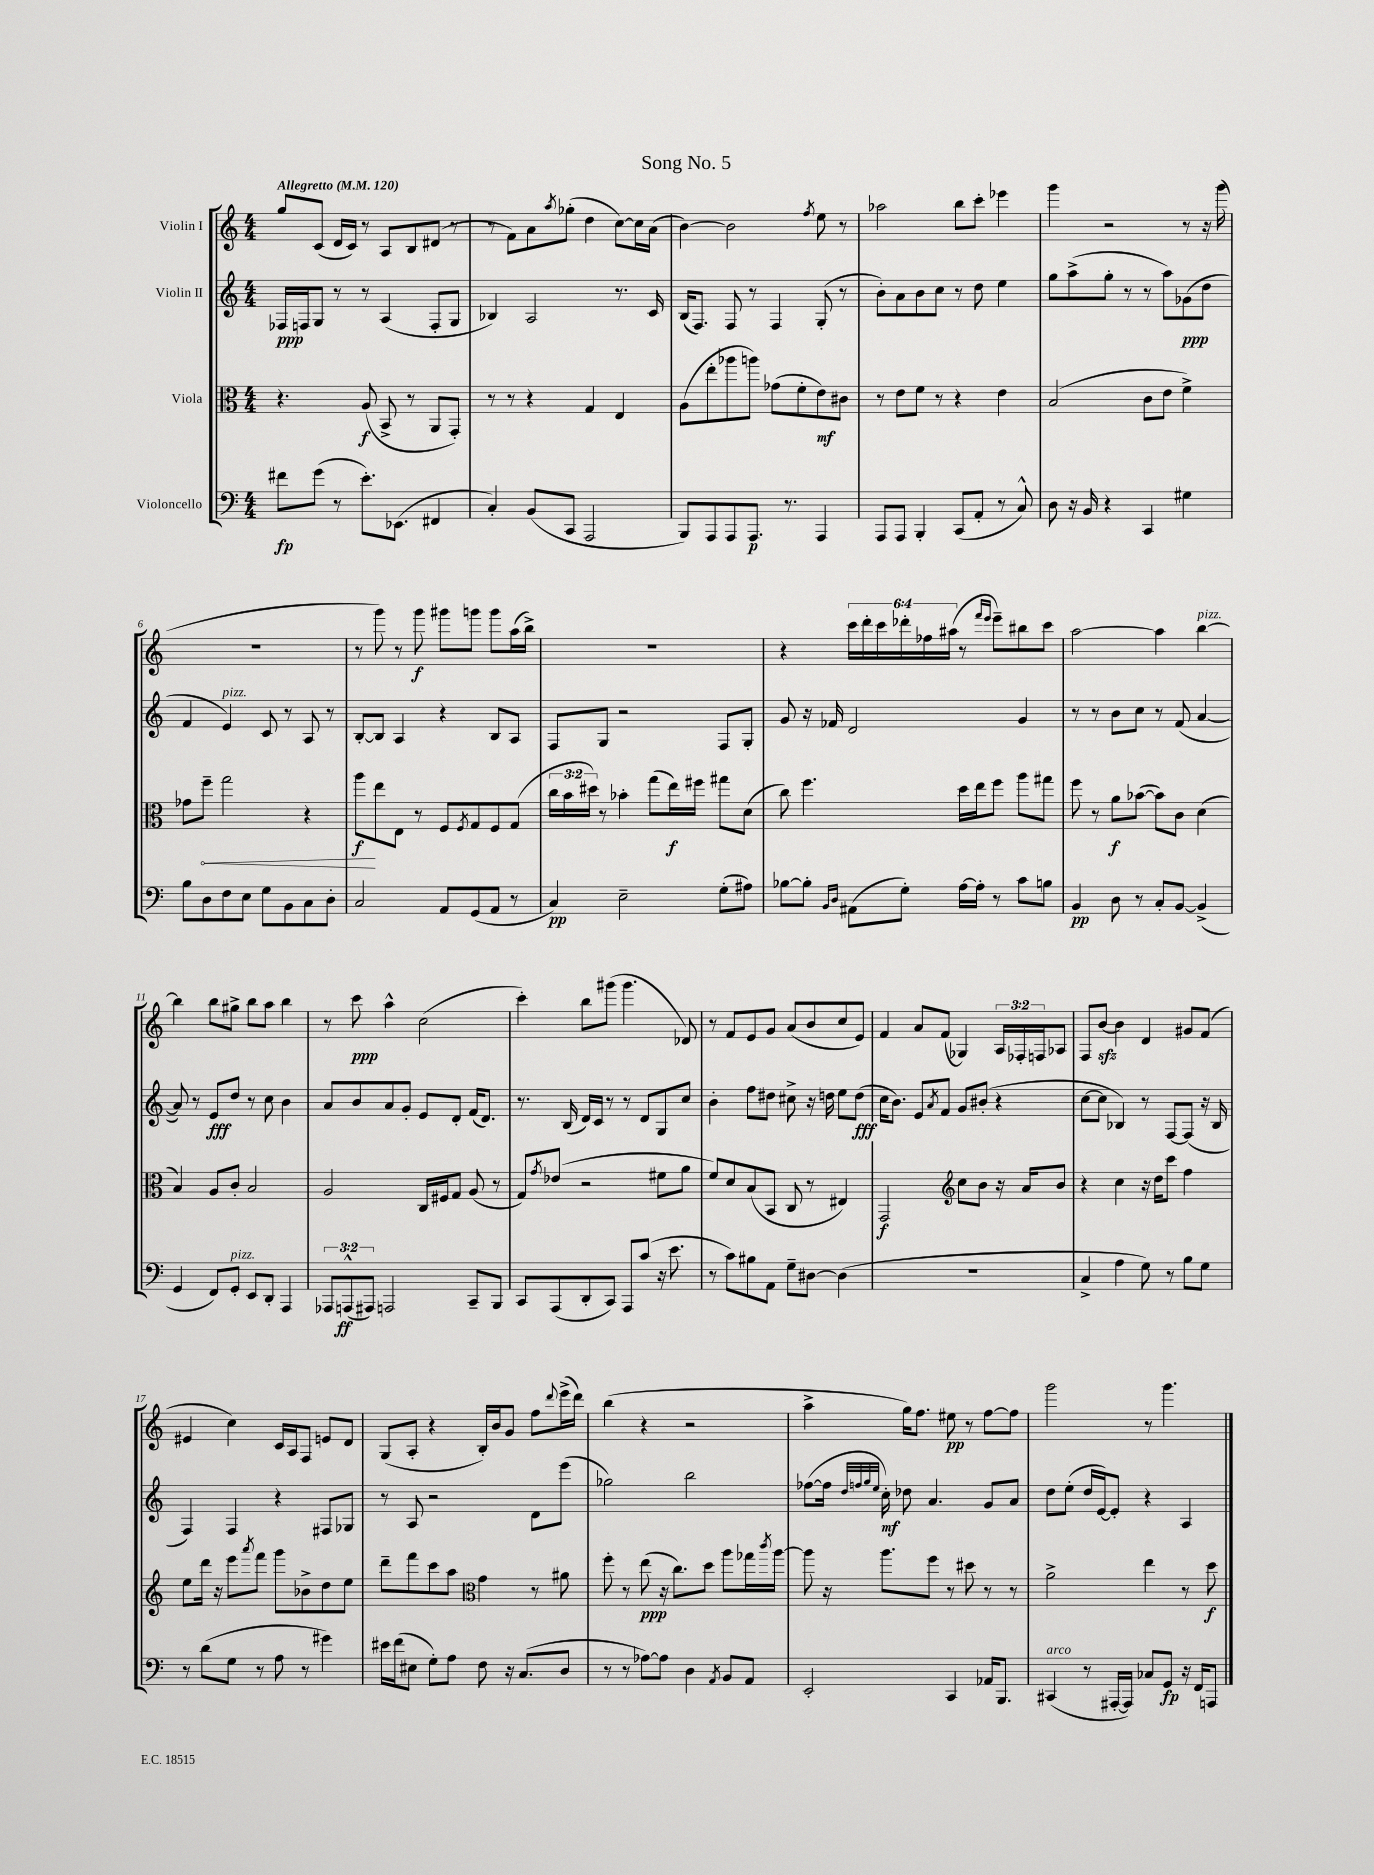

**kern	**dynam	**kern	**dynam	**kern	**dynam	**kern	**dynam
*part4	*part4	*part3	*part3	*part2	*part2	*part1	*part1
*staff4	*staff4	*staff3	*staff3	*staff2	*staff2	*staff1	*staff1
*I"Violoncello	*	*I"Viola	*	*I"Violin II	*	*I"Violin I	*
*clefF4	*	*clefC3	*	*clefG2	*	*clefG2	*
*k[]	*	*k[]	*	*k[]	*	*k[]	*
*M4/4	*	*M4/4	*	*M4/4	*	*M4/4	*
*MM120	*	*MM120	*	*MM120	*	*MM120	*
=1	=1	=1	=1	=1	=1	=1	=1
!	!	!	!	!	!	!LO:TX:a:B:t=Allegretto	!
8f#X\L	fp	4.r	.	16F-X/LL	ppp	8gg/L	.
.	.	.	.	16Fn/J	.	.	.
(8g\J	.	.	.	8G/J	.	(8c/J	.
8r	.	.	.	8r	.	16d/LL	.
.	.	.	.	.	.	16c/JJ)	.
8.e'\L)	.	(8A/	f	8r	.	8r	.
.	.	8BB^/	.	(4A/	.	8A/L	.
(8.EE-X\J	.	.	.	.	.	.	.
.	.	8r	.	.	.	8B/	.
4FF#X/	.	8AA/L	.	8F'/L	.	(8d#X/J	.
.	.	8GG'/J)	.	8G/J	.	8r	.
=2	=2	=2	=2	=2	=2	=2	=2
4C'/)	.	8r	.	4B-X/)	.	8r	.
.	.	8r	.	.	.	8f\L)	.
(8BB/L	.	4r	.	2A/	.	8a\	.
.	.	.	.	.	.	8qaa/	.
8CC/J	.	.	.	.	.	(8gg-X'\J	.
2AAA/	.	4G/	.	.	.	4dd\	.
.	.	4E/	.	8.r	.	[8cc\L)	.
.	.	.	.	.	.	16cc\L]	.
.	.	.	.	16c/	.	(16a\JJ	.
=3	=3	=3	=3	=3	=3	=3	=3
8BBB/L)	.	(8A\L	.	(16B/KL	.	[4b\)	.
.	.	.	.	8.F/J)	.	.	.
8AAA/	.	8ee'\	.	.	.	.	.
8AAA/	.	8aa-X\	.	8F/	.	2b\]	.
8.AAA/J	p	8aan\J)	.	8r	.	.	.
.	.	(8g-X\L	.	4F/	.	.	.
8.r	.	.	.	.	.	.	.
.	.	8f'\	.	.	.	.	.
.	.	.	.	.	.	8qff/	.
4AAA/	.	8e\)	mf	(8G'/	.	8ee\	.
.	.	8c#X\J	.	8r	.	8r	.
=4	=4	=4	=4	=4	=4	=4	=4
8AAA/L	.	8r	.	8b'\L)	.	2aa-X\	.
8AAA/J	.	8e\L	.	8a\	.	.	.
4BBB'/	.	8f\J	.	8b\	.	.	.
.	.	8r	.	8cc\J	.	.	.
(8CC/L	.	4r	.	8r	.	8bb\L	.
8AA'/J	.	.	.	8dd\	.	8ccc'\J	.
8r	.	4e\	.	4ee\	.	4eee-X\	.
8C^^/)	.	.	.	.	.	.	.
=5	=5	=5	=5	=5	=5	=5	=5
8D\	.	(2B/	.	8gg\L	.	4ggg\	.
16r	.	.	.	(8aa^\	.	.	.
16BB/	.	.	.	.	.	.	.
4r	.	.	.	8gg'\J	.	2r	.
.	.	.	.	8r	.	.	.
4CC/	.	8c\L	.	8r	.	.	.
.	.	8e\J	.	8aa\L)	.	.	.
4G#X\	.	4f^\)	.	(8g-X\	ppp	8r	.
.	.	.	.	8dd\J	.	16r	.
.	.	.	.	.	.	(16ggg\	.
!!LO:LB:g=z
=6	=6	=6	=6	=6	=6	=6	=6
8B\L	.	8g-X\L	.	4f/	.	1r	.
!	!	!	!LO:HP:b	!	!	!	!
8D\	.	8ff~\J	<	.	.	.	.
!	!	!	!	!LO:TX:a:i:t=pizz.	!	!	!
8F\	.	2gg\	.	4e/)	.	.	.
8E\J	.	.	.	.	.	.	.
8G\L	.	.	.	8c/	.	.	.
8BB\	.	.	.	8r	.	.	.
8C\	.	4r	.	8A/	.	.	.
8D'\J	.	.	.	8r	.	.	.
=7	=7	=7	=7	=7	=7	=7	=7
2C/	.	8aa\L	f	[8B'/L	.	8r	.
.	.	8ee\	[	8B/J]	.	8ggg\)	.
.	.	8E\J	.	4A/	.	8r	.
.	.	8r	.	.	.	8ggg\	f
8AA/L	.	8F/L	.	4r	.	8ggg#X\L	.
.	.	8qF/	.	.	.	.	.
(8GG/	.	8G/	.	.	.	8gggn\J	.
8AA/J	.	8F/	.	8B/L	.	8ggg\L	.
8r	.	(8G/J	.	8A/J	.	(16aa\L	.
.	.	.	.	.	.	16bb^\JJ)	.
=8	=8	=8	=8	=8	=8	=8	=8
4C/)	pp	24cc\LL	.	8F/L	.	1r	.
.	.	24b\	.	.	.	.	.
.	.	24dd#X\JJ)	.	.	.	.	.
.	.	8r	.	8G/J	.	.	.
2E~\	.	4b-X'\	.	2r	.	.	.
.	.	(8gg\L	.	.	.	.	.
.	.	16ee\L)	f	.	.	.	.
.	.	16ff#X\JJ	.	.	.	.	.
(8G'\L	.	8gg#X\L	.	8F/L	.	.	.
8A#X\J)	.	(8d\J	.	8G'/J	.	.	.
=9	=9	=9	=9	=9	=9	=9	=9
[8B-X\L	.	8cc\)	.	8g/	.	4r	.
8B-'\J]	.	4.ff\	.	16r	.	.	.
.	.	.	.	16f-X/	.	.	.
16qqBB/LL	.	.	.	.	.	.	.
16qqD/JJ	.	.	.	.	.	.	.
(8AA#X\L	.	.	.	2d/	.	24ccc\LL	.
.	.	.	.	.	.	24ddd'\	.
.	.	.	.	.	.	24ccc\	.
8G'\J)	.	.	.	.	.	24ddd-X'\	.
.	.	.	.	.	.	24ff-X\	.
.	.	.	.	.	.	(24aa#X\JJ	.
[16A\LL	.	16dd\LL	.	.	.	8r	.
16A'\JJ]	.	16ee\J	.	.	.	.	.
.	.	.	.	.	.	16qqfff/LL	.
.	.	.	.	.	.	16qqeee/JJ	.
8r	.	8ff\J	.	.	.	8eee~\L)	.
8c\L	.	8aa\L	.	4g/	.	8bb#X\	.
8Bn\J	.	8gg#X\J	.	.	.	8ccc\J	.
=10	=10	=10	=10	=10	=10	=10	=10
4BB/	pp	8ff\	.	8r	.	[2aa\	.
.	.	8r	.	8r	.	.	.
8D\	.	8a\L	f	8b\L	.	.	.
8r	.	([8b-X\J	.	8cc\J	.	.	.
8C'/L	.	8b-\L])	.	8r	.	4aa\]	.
[8BB/J	.	8c\J	.	(8f/	.	.	.
!	!	!	!	!	!	!LO:TX:a:i:t=pizz.	!
(4BB^/]	.	(4d\	.	[4a/	.	[4bb\	.
!!LO:LB:g=z
=11	=11	=11	=11	=11	=11	=11	=11
4GG/	.	4B/)	.	8a/])	.	4bb\]	.
.	.	.	.	8r	.	.	.
8FF/L)	.	8A/L	.	8e/L	fff	8bb\L	.
!LO:TX:a:i:t=pizz.	!	!	!	!	!	!	!
8GG'/J	.	8c'/J	.	8dd/J	.	8gg#X^\J	.
8EE/L	.	2B/	.	8r	.	8bb\L	.
8DD'/J	.	.	.	8cc\	.	8aa\J	.
4AAA/	.	.	.	4b\	.	4bb\	.
=12	=12	=12	=12	=12	=12	=12	=12
12AAA-X/L	.	2A/	.	8a/L	.	8r	.
(12AAAn^^/	ff	.	.	.	.	.	.
.	.	.	.	8b/	.	8ccc\	ppp
12AAA#X/J)	.	.	.	.	.	.	.
2AAAn/	.	.	.	8a/	.	4aa^^\	.
.	.	.	.	8g'/J	.	.	.
.	.	16C/LL	.	8e/L	.	(2cc\	.
.	.	16F#X/J	.	.	.	.	.
.	.	8G/J	.	8d'/J	.	.	.
8CC~/L	.	(8A/	.	(16f/KL	.	.	.
.	.	.	.	8.d/J)	.	.	.
8BBB/J	.	8r	.	.	.	.	.
=13	=13	=13	=13	=13	=13	=13	=13
8CC/L	.	8G/L)	.	8.r	.	4ccc'\)	.
.	.	8qg/	.	.	.	.	.
(8AAA/	.	(8e-X/J	.	.	.	.	.
.	.	.	.	(16B/	.	.	.
8DD'/	.	2r	.	16d/LL)	.	8bb\L	.
.	.	.	.	16c/JJ	.	.	.
8CC/J)	.	.	.	8r	.	(8ggg#X\J	.
8AAA/L	.	.	.	8r	.	4.ggg#\	.
(8c/J	.	.	.	8d/L	.	.	.
16r	.	8f#X\L	.	8G/	.	.	.
8.e\	.	.	.	.	.	.	.
.	.	8a\J	.	8cc/J	.	8d-X/)	.
=14	=14	=14	=14	=14	=14	=14	=14
8r	.	8f/L)	.	4b'\	.	8r	.
8c\L)	.	8d/	.	.	.	8f/L	.
8B#X\	.	(8B/	.	8ff\L	.	8e/	.
8AA\J	.	8BB/J	.	8dd#X\J	.	8g/J	.
8G~\L	.	8C/	.	8cc#X^\	.	(8a/L	.
[8D#X\J	.	8r	.	16r	.	8b/	.
.	.	.	.	16ddn\	.	.	.
(4D#\]	.	4E#X/)	.	8ee\L	.	8cc/	.
.	.	.	.	(8dd\J	fff	8e/J)	.
=15	=15	=15	=15	=15	=15	=15	=15
1r	.	2GG/	f	16cc\KL	.	4f/	.
.	.	.	.	8.b\J)	.	.	.
.	.	.	.	8e/L	.	8a/L	.
.	.	.	.	8qa/	.	.	.
.	.	.	.	8f/J	.	(8f/J	.
*	*	*clefG2	*	*	*	*	*
.	.	8cc\L	.	8g/L	.	4G-X/)	.
.	.	8b\J	.	(8b#X'/J	.	.	.
.	.	16r	.	4r	.	24A/LL	.
.	.	.	.	.	.	24F-X'/	.
.	.	16a/KL	.	.	.	.	.
.	.	.	.	.	.	24Fn/J	.
.	.	8b/J	.	.	.	8A-X/J	.
=16	=16	=16	=16	=16	=16	=16	=16
4C^/	.	4r	.	[8cc\L	.	8F/L	.
.	.	.	.	8cc\J]	.	[8bzz/J	.
4A\	.	4cc\	.	4B-X/)	.	4b\]	.
8G\)	.	16r	.	8r	.	4d/	.
.	.	16dd\KL	.	.	.	.	.
8r	.	8ccc\J	.	[8F/L	.	.	.
8B\L	.	4ff\	.	(8F/J]	.	8g#X/L	.
8G\J	.	.	.	16r	.	(8f/J	.
.	.	.	.	16B-/	.	.	.
!!LO:LB:g=z
=17	=17	=17	=17	=17	=17	=17	=17
8r	.	8ee\L	.	4F/)	.	4e#X/	.
(8d\L	.	16ddd\Jk	.	.	.	.	.
.	.	16r	.	.	.	.	.
8G\J	.	8eee\L	.	4F/	.	4cc\)	.
.	.	8qaaa/	.	.	.	.	.
8r	.	8fff\J	.	.	.	.	.
8A\	.	8ggg\L	.	4r	.	16c/LL	.
.	.	.	.	.	.	16A/J	.
8r	.	8b-X^\	.	.	.	8F/J	.
4g#X\)	.	8dd\	.	8F#X/L	.	8en/L	.
.	.	8ee\J	.	8G-X/J	.	8d/J	.
=18	=18	=18	=18	=18	=18	=18	=18
16e#X\LL	.	8ddd~\L	.	8r	.	(8G/L	.
(16f\J	.	.	.	.	.	.	.
8E#X\J	.	8fff\	.	8A/	.	8A'/J	.
8G'\L)	.	8ccc\	.	2r	.	4r	.
8A\J	.	8aa\J	.	.	.	.	.
*	*	*clefC3	*	*	*	*	*
8F\	.	4g\	.	.	.	16B'/LL)	.
.	.	.	.	.	.	16b/J	.
16r	.	.	.	.	.	8g/J	.
(8.C/L	.	.	.	.	.	.	.
.	.	8r	.	8d\L	.	8ff\L	.
.	.	.	.	.	.	8qqddd/	.
8D/J	.	8a#X\	.	(8eee\J	.	(16eee^\L	.
.	.	.	.	.	.	16ddd\JJ)	.
=19	=19	=19	=19	=19	=19	=19	=19
8r	.	8ff'\	.	2gg-X\)	.	(4bb\	.
8r	.	8r	.	.	.	.	.
[8A-X\L)	.	(8ee\	ppp	.	.	4r	.
8A-\J]	.	16r	.	.	.	.	.
.	.	8.cc\L)	.	.	.	.	.
4D\	.	.	.	2bb\	.	2r	.
.	.	8dd\J	.	.	.	.	.
8qAA/	.	.	.	.	.	.	.
8BB/L	.	8aa\L	.	.	.	.	.
8AA/J	.	16gg-X\L	.	.	.	.	.
.	.	8qccc/	.	.	.	.	.
.	.	[16aa\JJ	.	.	.	.	.
=20	=20	=20	=20	=20	=20	=20	=20
2EE'/	.	8aa\]	.	([8ff-X\L	.	4aa^\	.
.	.	16r	.	16ff-\Jk]	.	.	.
.	.	.	.	32qqdd/LLL	.	.	.
.	.	.	.	32qqffn/	.	.	.
.	.	.	.	32qqgg/	.	.	.
.	.	.	.	32qqee/JJJ	.	.	.
.	.	8.aa\L	.	16cc'\)	mf	.	.
.	.	.	.	8dd-X\	.	16gg\KL)	.
.	.	.	.	.	.	8.ff\J	.
.	.	8ff\J	.	4.a/	.	.	.
4CC/	.	8r	.	.	.	8ee#X\	pp
.	.	8dd#X\	.	.	.	8r	.
16AA-X/KL	.	8r	.	8g/L	.	[8ff\L	.
8.BBB/J	.	.	.	.	.	.	.
.	.	8r	.	8a/J	.	8ff\J]	.
=21	=21	=21	=21	=21	=21	=21	=21
!LO:TX:a:i:t=arco	!	!	!	!	!	!	!
(4CC#X/	.	2a^\	.	8dd\L	.	2ggg\	.
.	.	.	.	(8ee'\J	.	.	.
8r	.	.	.	16dd/LL	.	.	.
.	.	.	.	[16e/J)	.	.	.
[16AAA#X'/LL	.	.	.	8e'/J]	.	.	.
16AAA#/JJ])	.	.	.	.	.	.	.
8C-X/L	.	4ee\	.	4r	.	8r	.
8GG/J	fp	.	.	.	.	4.ggg\	.
16r	.	8r	.	4A/	.	.	.
16FF/KL	.	.	.	.	.	.	.
8AAAn/J	.	8dd\	f	.	.	.	.
==	==	==	==	==	==	==	==
*-	*-	*-	*-	*-	*-	*-	*-
